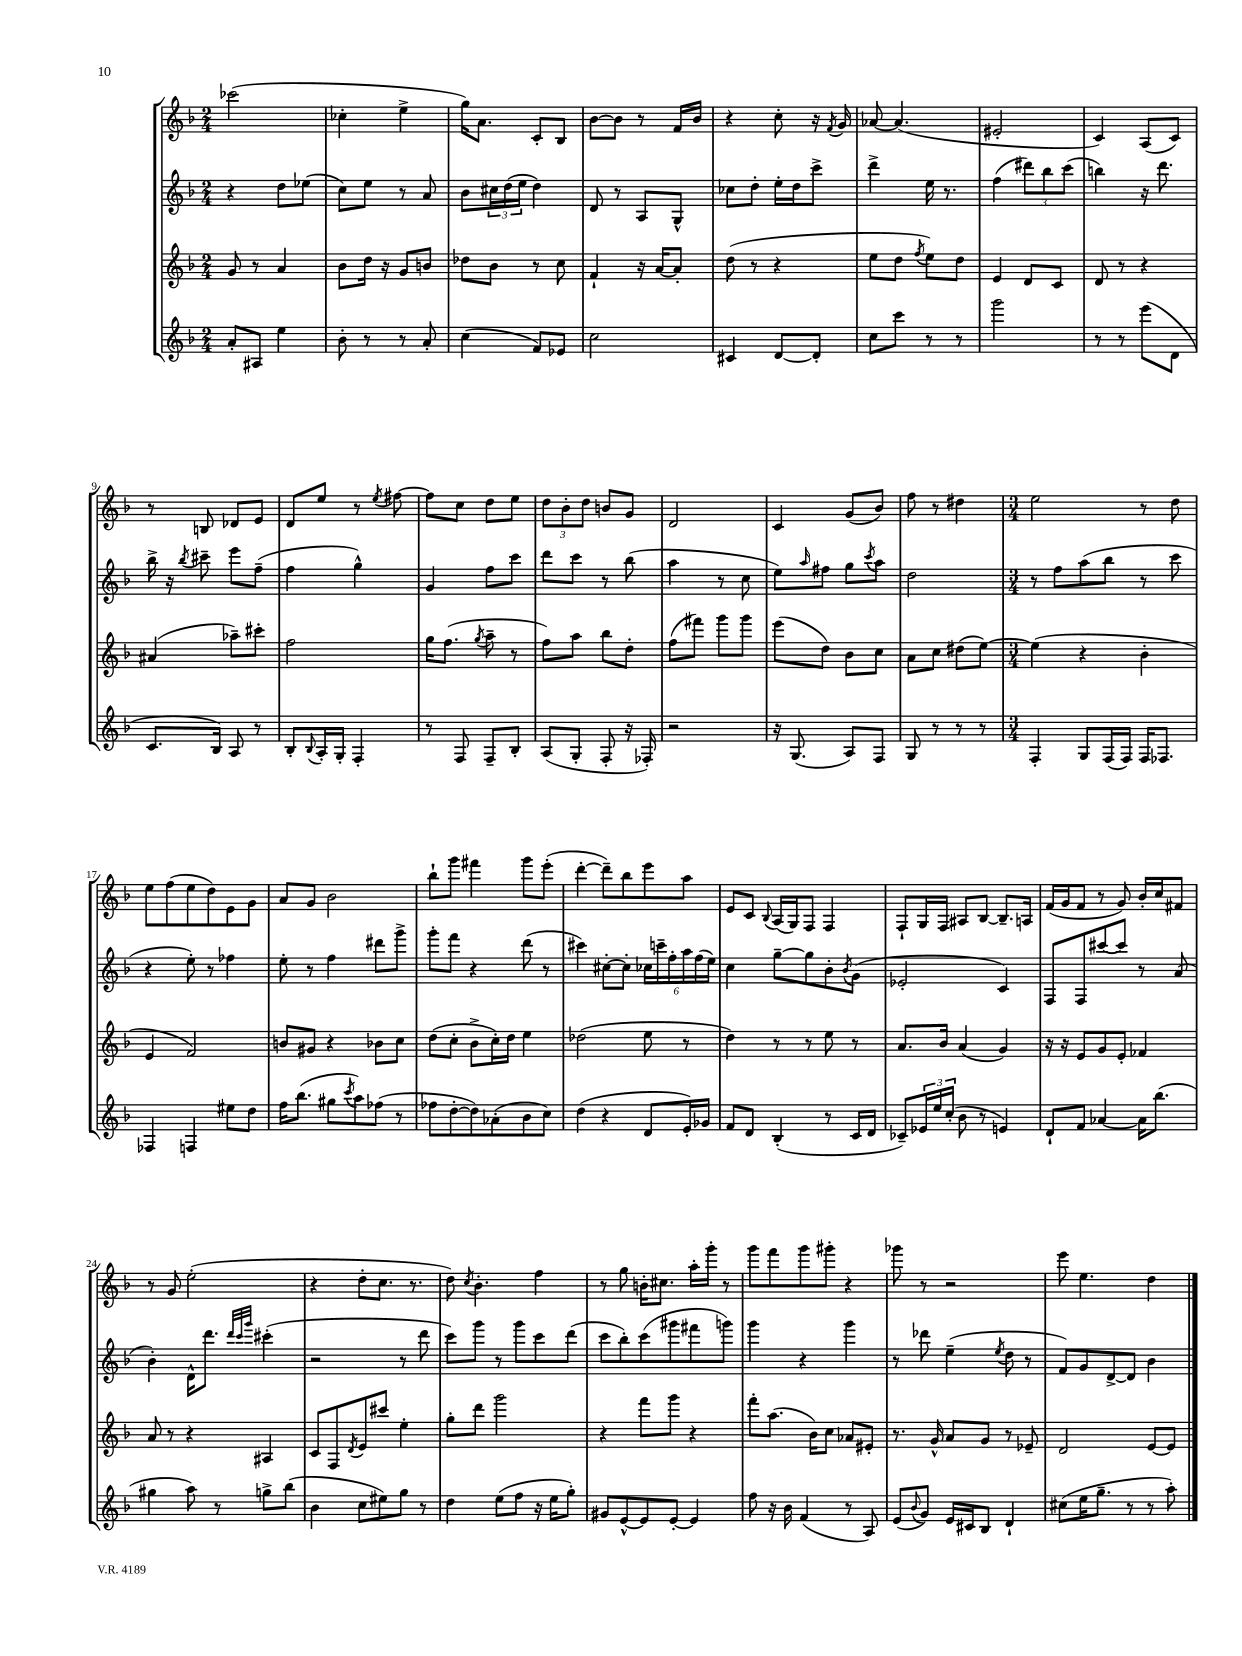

**kern	**kern	**kern	**kern
*staff4	*staff3	*staff2	*staff1
*clefG2	*clefG2	*clefG2	*clefG2
*k[b-]	*k[b-]	*k[b-]	*k[b-]
*M2/4	*M2/4	*M2/4	*M2/4
8a'/L	8g/	4r	(2ccc-\
8A#/J	8r	.	.
4ee\	4a/	8dd\L	.
.	.	(8ee-\J	.
=	=	=	=
8b-'\	8b-\L	8cc\L)	4cc-'\
8r	16dd\Jk	8ee\J	.
.	16r	.	.
8r	8g/L	8r	4ee^\
8a'/	8b/J	8a/	.
=	=	=	=
(4cc\	8dd-\L	8b-\L	16gg\LK)
.	.	.	8.a\J
.	8b-\J	24cc#\L	.
.	.	(24dd\	.
.	.	24ee\JJ	.
8f/L)	8r	4dd\)	8c'/L
8e-/J	8cc\	.	8B-/J
=	=	=	=
2cc\	4f`/	8d/	[8b-\L
.	.	8r	8b-\]J
.	16r	8A/L	8r
.	[16a/LK	.	.
.	8a'/]J	8G^^/J	16f/LL
.	.	.	16b-/JJ
=	=	=	=
4c#/	(8dd\	8cc-\L	4r
.	8r	8dd'\J	.
[8d/L	4r	16ee'\LL	8cc'\
.	.	16dd\J	.
8d'/]J	.	8ccc^\J	16r
.	.	.	8qf/
.	.	.	16g/
=	=	=	=
8cc\L	8ee\L	4ddd^\	[8a-/
8ccc\J	8dd\J	.	(4.a-/]
.	8qff/	.	.
8r	8ee\L)	16ee\	.
.	.	8.r	.
8r	8dd\J	.	.
=	=	=	=
2ggg\	4e/	(4ff\	2e#'/
.	8d/L	12ddd#\L)	.
.	.	12bb-\	.
.	8c/J	.	.
.	.	(12ccc\J	.
=	=	=	=
8r	8d/	4bb\)	4c/)
8r	8r	.	.
(8eee\L	4r	16r	(8A/L
.	.	8.ddd\	.
8d\J	.	.	8c/J)
=	=	=	=
8.c/L	(4a#/	16bb-^\	8r
.	.	16r	.
.	.	8qbb-/	.
.	.	8ccc#~\	8B/
16B-/Jk)	.	.	.
8A/	8aa-~\L)	8eee\L	8d-/L
8r	8ccc#'\J	(8ff~\J	8e/J
=	=	=	=
8B-'/L	2ff\	4ff\	8d/L
8qqB-/	.	.	.
16A'/L	.	.	8ee/J
16G'/JJ	.	.	.
4F'/	.	4gg^^\)	8r
.	.	.	8qee/
.	.	.	[8ff#\
=	=	=	=
8r	16gg\LK	4g/	8ff#\]L
.	(8.ff\J	.	.
8F/	.	.	8cc\J
.	8qgg/	.	.
8F~/L	8aa~\	8ff\L	8dd\L
8B-'/J	8r	8ccc\J	8ee\J
=	=	=	=
(8A/L	8ff\L)	8ddd\L	12dd\L
.	.	.	12b-'\
8G'/J	8aa\J	8ccc\J	.
.	.	.	12dd\J
8F'/	8bb-\L	8r	8b/L
16r	8dd'\J	(8bb-\	8g/J
16F-'/)	.	.	.
=	=	=	=
2r	(8ff\L	4aa\	2d/
.	8fff#\J)	.	.
.	8ggg\L	8r	.
.	8ggg\J	8cc\	.
=	=	=	=
16r	(8eee\L	8ee\L)	4c/
(8.G/	.	.	.
.	.	16qqaa/	.
.	8dd\J)	8ff#\J	.
8A/L)	8b-\L	8gg\L	(8g/L
.	.	8qccc/	.
8F/J	8cc\J	8aa\J	8b-/J)
=	=	=	=
8G/	8a\L	2dd\	8ff\
8r	8cc\J	.	8r
8r	(8dd#\L	.	4dd#\
8r	[8ee\J)	.	.
=	=	=	=
*M3/4	*M3/4	*M3/4	*M3/4
4F'/	(4ee\]	8r	2ee\
.	.	8ff\L	.
8G/L	4r	(8aa\	.
(16F/L	.	8bb-\J	.
16F/JJ)	.	.	.
16F/LK	4b-'\	8r	8r
8.F-/J	.	.	.
.	.	8ccc\	8dd\
=	=	=	=
4F-/	4e/	4r	8ee\L
.	.	.	(8ff\
4F/	2f/)	8ee'\)	8ee\
.	.	8r	8dd\)
8ee#\L	.	4ff-\	8e\
8dd\J	.	.	8g\J
=	=	=	=
16ff\LK	8b/L	8ee'\	8a/L
(8.bb-\J	.	.	.
.	8g#/J	8r	8g/J
8gg#\L	4r	4ff\	2b-\
8qccc/	.	.	.
8aa\)	.	.	.
(8ff-\J	8b-\L	8ddd#\L	.
8r	8cc\J	8ggg^\J	.
=	=	=	=
8ff-\L	(8dd\L	8ggg'\L	8bb-`\L
[8dd'\	8cc'\J	8fff\J	8ggg\J
8dd\])	8b-^\L	4r	4fff#\
(8a-'\	16cc'\L)	.	.
.	16dd\JJ	.	.
8b-\	4ee\	(8ddd\	8ggg\L
8cc\J)	.	8r	(8eee'\J
=	=	=	=
(4dd\	(2dd-\	4ccc#\)	[4ddd'\
4r	.	[8cc#'\L	8ddd~\]L)
.	.	8cc#'\]J	8bb-\
8d/L	8ee\	24cc-\LL	8eee\
.	.	24ccc~\	.
.	.	24ff'\	.
16e'/L)	8r	24aa\	8aa\J
.	.	(24ff\	.
16g-/JJ	.	.	.
.	.	24ee\JJ)	.
=	=	=	=
8f/L	4dd\)	4cc\	8e/L
8d/J	.	.	8c/J
.	.	.	8qqB-/
(4B-'/	8r	[8gg~\L	(16A/LL
.	.	.	16G/J)
.	8r	8gg\]	8F/J
8r	8ee\	8b-'\	4F/
.	.	8qb-/	.
16c/LL	8r	(8g\J	.
16d/JJ	.	.	.
=	=	=	=
8c-~/L)	8.a/L	2e-'/	8F`/L
24e-/L	.	.	16G/L
24ee/	.	.	.
.	16b-/Jk	.	16F/JJ
(24cc'/JJ	.	.	.
8b-\	(4a/	.	8A#/L
8r	.	.	[8B-/J
4e/)	4g/)	4c/)	8.B-~/]L
.	.	.	16A/Jk
=	=	=	=
8d`/L	16r	8F/L	(16f/LL
.	16r	.	16g/J
8f/J	8e/L	8F/	8f/J
[4a-/	8g/	[8ccc#/	8r
.	8e'/J	8ccc#/]J	8g/)
16a-\]LK	4f-/	8r	16b-'/LL
(8.bb-\J	.	.	16cc/J
.	.	(8a/	8f#/J
=	=	=	=
4gg#\	8a/	4b-'\)	8r
.	8r	.	8g/
8aa\)	4r	16d^^\LK	(2ee'\
.	.	8.ddd\J	.
8r	.	.	.
.	.	32qqddd/LLL	.
.	.	32qqccc/	.
.	.	32qqggg/JJJ	.
8gg^\L	4A#/	(4ccc#'\	.
(8bb-\J	.	.	.
=	=	=	=
4b-\	8c/L	2r	4r
.	8F/	.	.
.	8qd/	.	.
8cc\L	8e/	.	8dd'\L
8ee#\)	8ccc#/J	.	8.cc\J
8gg\J	4ee'\	8r	.
.	.	.	8.r
8r	.	8ddd\	.
=	=	=	=
4dd\	8gg'\L	8ccc\L)	8dd\)
.	.	.	8qcc/
.	8ddd\J	8ggg\J	4.b-'\
(8ee\L	2ggg\	8r	.
8ff\J	.	8ggg\L	.
16r	.	8ccc\	4ff\
16ee\LK	.	.	.
8gg'\J)	.	(8ddd\J	.
=	=	=	=
8g#/L	4r	8ccc\L	8r
[8e^^/	.	8bb-'\)	8gg\
8e/]	8fff\L	(8ccc\	16b'\LK
.	.	.	8.cc#\J
[8e'/J	8ggg\J	8ggg#\	.
4e/]	4r	8fff#\	16aa'\LL
.	.	.	16ggg'\JJ
.	.	8ggg\J)	8r
=	=	=	=
8ff\	8fff'\L	4ggg\	8ggg\L
16r	(8.aa\J	.	8fff\
16b-\	.	.	.
(4f/	.	4r	8ggg\
.	16b-\LK)	.	.
.	8cc\J	.	8ggg#'\J
8r	8a-/L	4ggg\	4r
8A/)	8e#'/J	.	.
=	=	=	=
(8e/L	8.r	8r	8ggg-\
8qqb-/	.	.	.
8g/J)	.	8ddd-\	8r
.	16g^^/	.	.
16e/LL	8a/L	(4ee~\	2r
16c#/J	.	.	.
8B-/J	8g/J	.	.
.	.	8qee/	.
4d`/	8r	8dd\	.
.	8e-~/	8r	.
=	=	=	=
(8cc#\L	2d/	8f/L)	8eee\
16ee\K	.	8g/	4.ee\
8.gg~\J	.	.	.
.	.	[8d^/	.
8r	.	8d/]J	.
8r	[8e/L	4b-\	4dd\
8aa'\)	8e/]J	.	.
==	==	==	==
*-	*-	*-	*-
